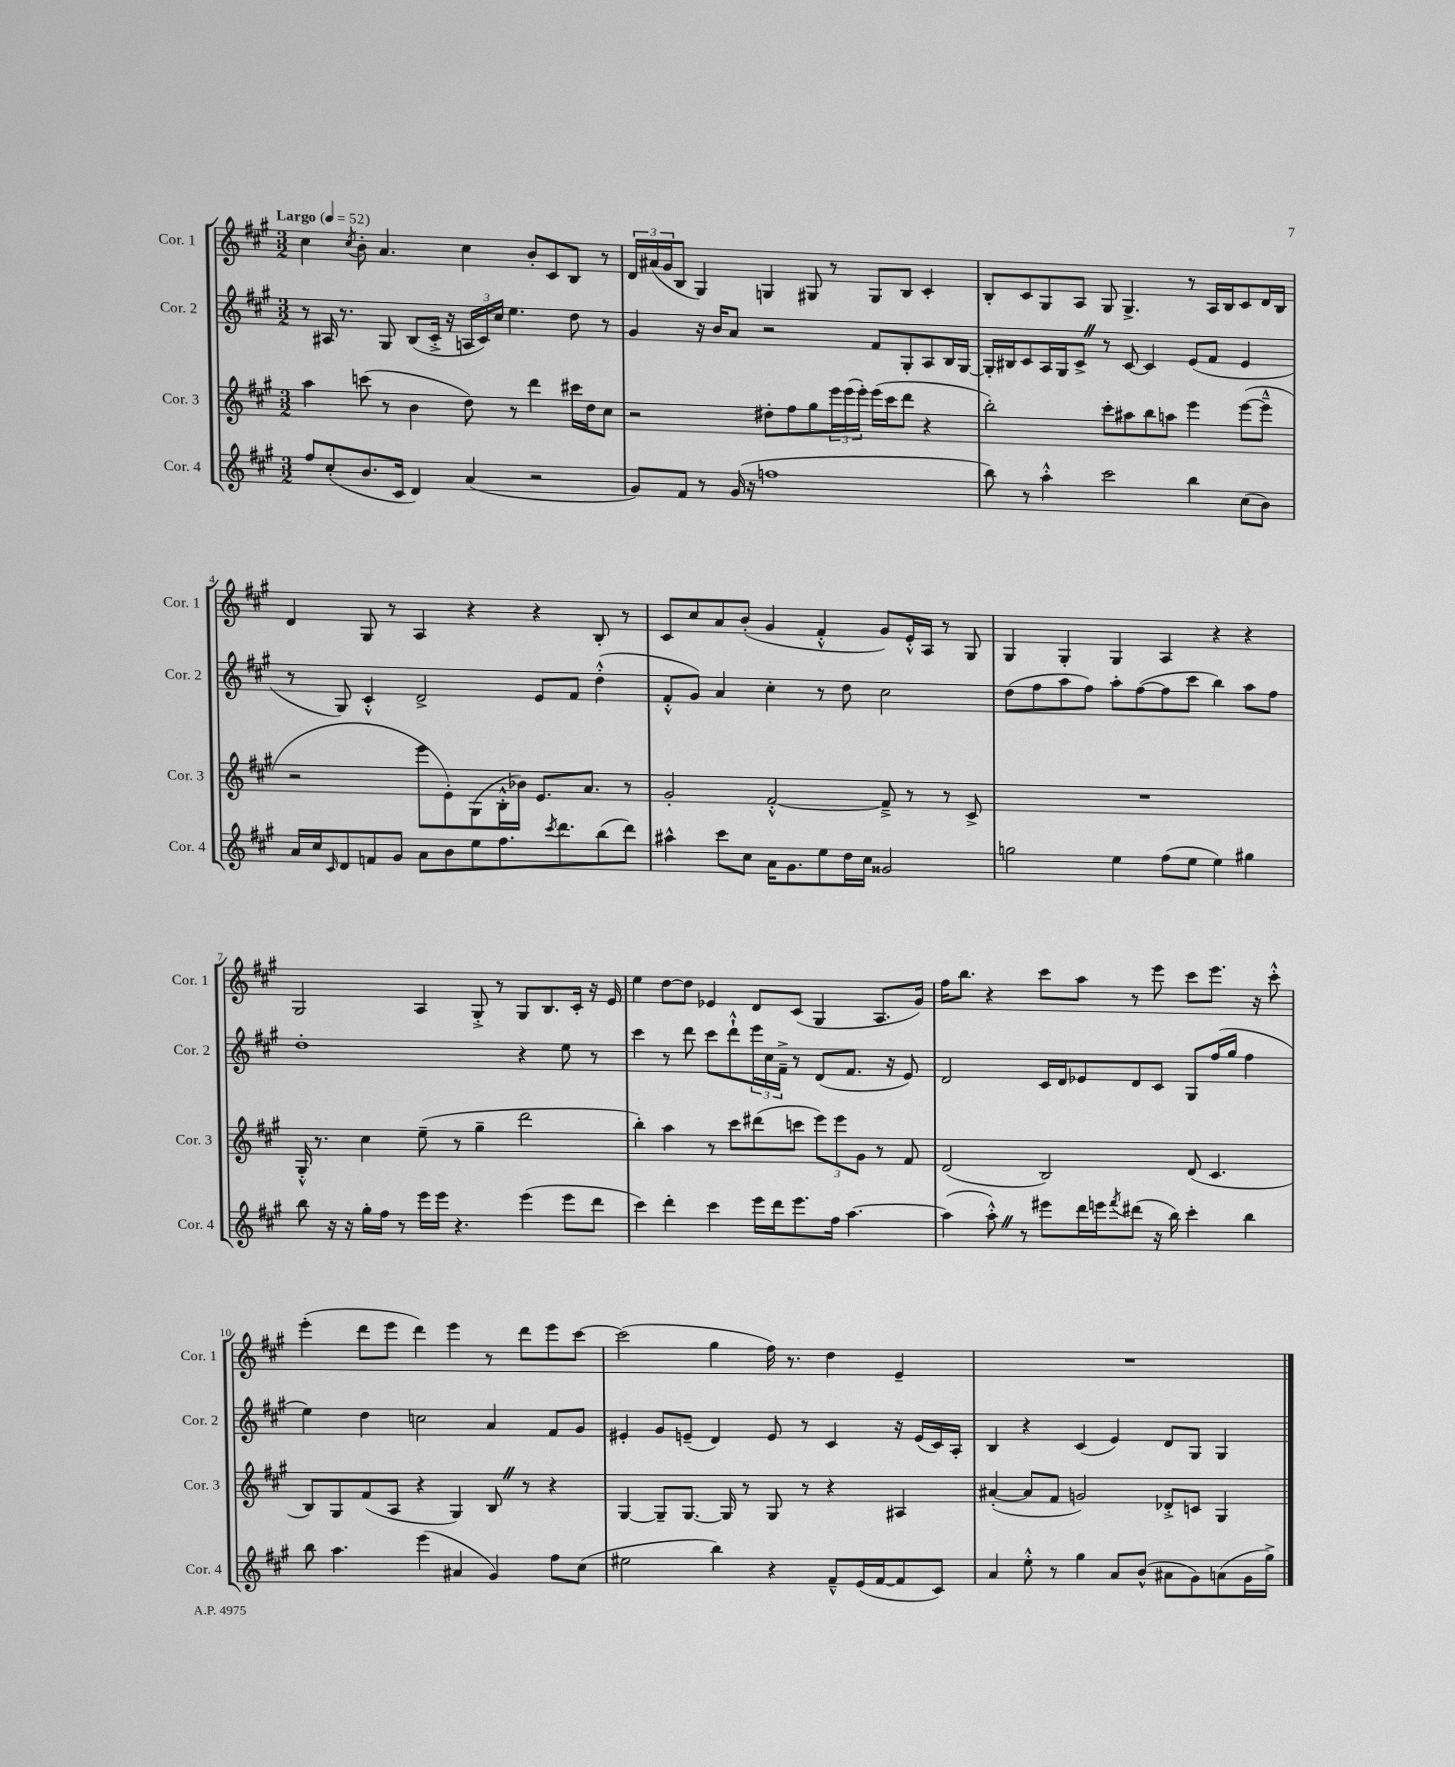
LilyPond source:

<<
\new StaffGroup <<
\new Staff = "s0" \with { instrumentName = "Cor. 1" shortInstrumentName = "Cor. 1" } {
    \clef treble \key a \major \numericTimeSignature \time 3/2 \tempo "Largo" 4 = 52
    cis''4 \acciaccatura { cis''8 } b'8-. a'4. cis''4 b'8-. cis'8 b8 r8 |
    \tuplet 3/2 { d'16 ais'16( gis'16 } b8 gis4) g4 gis8 r8 gis8 b8 cis'4-. |
    b8-. cis'8 gis8 a8 gis8 gis4.-> r8 a16 b16 cis'8 d'16 b16 |
    d'4 gis8 r8 a4 r4 r4 b8-. r8 |
    cis'8 cis''8 a'8 b'8-.( gis'4 fis'4-.-^ gis'8) e'16-.-^ a16 r8 gis8 |
    gis4 gis4-. gis4 a4 r4 r4 |
    gis2 a4 gis8-.-> r8 gis8 b8. cis'16-. r16 e'16 |
    e''4 d''8~ d''8 ees'4 d'8 cis'8( gis4 a8. gis'16) |
    fis''16 b''8. r4 cis'''8 a''8 r8 e'''8 cis'''8 e'''8. r16 cis'''8-.-^ |
    e'''4-.( d'''8 e'''8 d'''4) e'''4 r8 d'''8 e'''8 cis'''8~ |
    cis'''2( gis''4 fis''16) r8. d''4 e'4-- |
    R1. \bar "|." |
}
\new Staff = "s1" \with { instrumentName = "Cor. 2" shortInstrumentName = "Cor. 2" } {
    \clef treble \key a \major \numericTimeSignature \time 3/2
    r8 ais16 r8. gis8 b8( cis'16-.-> r16 \tuplet 3/2 { a16 cis'16) cis''16 } e''4. d''8 r8 |
    gis'4 r16 b'16 a'8 r2 fis'8 gis8-. a8 b16 gis16~ |
    gis16-. bis16 cis'8 a16 gis16 cis'8-> \once \override BreathingSign.text = \markup { \musicglyph "scripts.caesura.straight" } \breathe r8 cis'8~ cis'4 e'8( fis'8 e'4 |
    r8 gis8) cis'4-.-^ d'2-> e'8 fis'8 d''4-.-^( |
    fis'8-.-^ gis'8) a'4 cis''4-. r8 d''8 cis''2 |
    d''8( fis''8 a''8 fis''8) a''8-. fis''8~( fis''8 cis'''8 b''4) a''8 fis''8 |
    d''1-. r4 e''8 r8 |
    cis'''4 r8 d'''8 cis'''8 d'''8-!-^ \tuplet 3/2 { e'''16 cis''16 fis'16---> } r8 d'8( fis'8. r16 e'8) |
    d'2 cis'16 d'16 ees'8 d'8 cis'8 gis8 fis''16( gis''16 fis''4 |
    e''4) d''4 c''2 a'4 fis'8 gis'8 |
    eis'4-. gis'8 e'8--( d'4) e'8 r8 cis'4 r16 e'16( cis'16) a16-. |
    b4 r4 cis'4( e'4) d'8 gis8 gis4 \bar "|." |
}
\new Staff = "s2" \with { instrumentName = "Cor. 3" shortInstrumentName = "Cor. 3" } {
    \clef treble \key a \major \numericTimeSignature \time 3/2
    a''4 c'''8( r8 b'4 d''8) r8 d'''4 cis'''16 d''16 cis''8 |
    r2 dis''8-. fis''8 gis''8 \tuplet 3/2 { e'''16 e'''16( e'''16-.) } e'''16( cis'''16 d'''8 r4 |
    b''2-.) cis'''8-. ais''8 b''8 a''8 e'''4 e'''8~( e'''8---^ |
    r2 e'''8 e'8-.) gis8( b16-.-^ bes'16) e'8. a'8. r8 |
    gis'2-. fis'2~-.-^ fis'8---> r8 r8 cis'8-> |
    R1. |
    gis16-.-^ r8. cis''4 e''8--( r8 gis''4-- d'''2 |
    b''4-.) a''4 r8 cis'''8 dis'''8( c'''8 \tuplet 3/2 { e'''8) e'''8 gis'8 } r8 fis'8 |
    d'2( b2) d'8( cis'4. |
    b8) gis8 fis'8( a8 r4 gis4) b8 \once \override BreathingSign.text = \markup { \musicglyph "scripts.caesura.straight" } \breathe r8 r4 |
    gis4~ gis8-- gis8.~ gis16 r8 gis8 r8 r4 ais4 |
    ais'4~-.( ais'8 fis'8 g'2) des'8-.-> c'8 gis4 \bar "|." |
}
\new Staff = "s3" \with { instrumentName = "Cor. 4" shortInstrumentName = "Cor. 4" } {
    \clef treble \key a \major \numericTimeSignature \time 3/2
    fis''8 cis''8-.( b'8. cis'16 d'4) a'4( r2 |
    gis'8) fis'8 r8 gis'16( r16 f''1 |
    b''8) r8 a''4-.-^ cis'''2 b''4 cis''8( b'8) |
    a'16 cis''16 \grace { cis'16 } d'8 f'8 gis'8 a'8 b'8 e''8 fis''8. \acciaccatura { cis'''8 } d'''8. b''8( d'''8) |
    ais''4-^ cis'''8 cis''8 a'16 gis'8. e''8 d''16 cis''16 gisis'2 |
    g''2 e''4 fis''8( e''8 e''4) gis''4 |
    b''8 r16 r16 gis''16-. fis''16 r8 e'''16 e'''16 r4. e'''4( e'''8 d'''8 |
    cis'''4) d'''4-. cis'''4 e'''16 d'''16 e'''8. fis''16 a''4.~ |
    a''4( a''8-.-^) \once \override BreathingSign.text = \markup { \musicglyph "scripts.caesura.straight" } \breathe r8 eis'''8 d'''16 e'''16 \acciaccatura { fis'''8 } dis'''8( r16 b''16) cis'''4-. b''4 |
    b''8 a''4. e'''4( ais'4 gis'4) fis''8 cis''8( |
    eis''2 b''4) r4 fis'8---^ e'16( fis'16~ fis'8 cis'8) |
    a'4 e''8-.-^ r8 gis''4 a'8 b'8-^( ais'8 gis'8) a'8( gis'16 gis''16->) \bar "|." |
}
>>
>>
